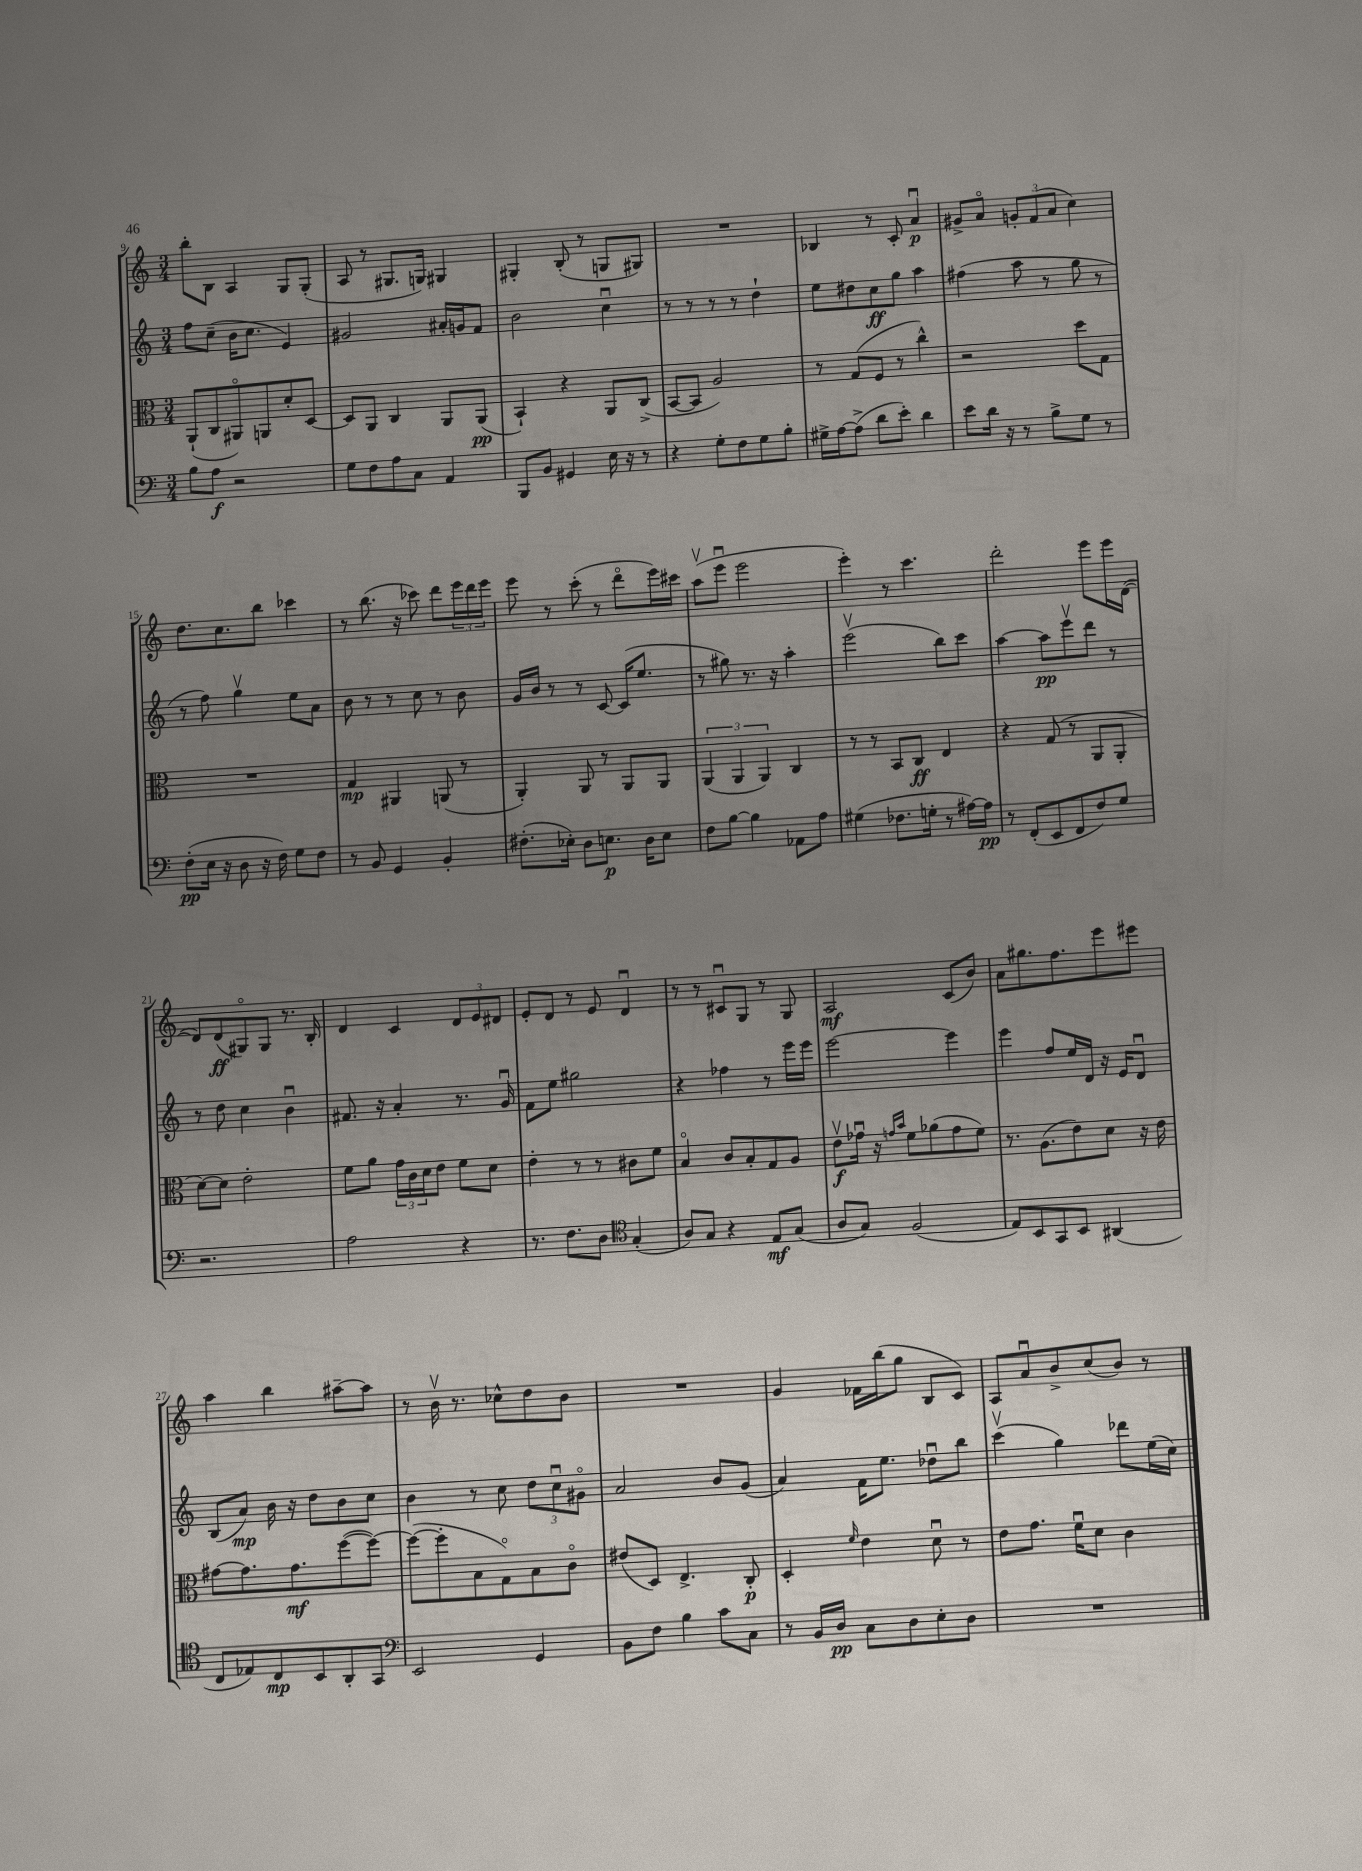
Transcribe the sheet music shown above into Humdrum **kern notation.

**kern	**kern	**kern	**kern
*staff4	*staff3	*staff2	*staff1
*clefF4	*clefC3	*clefG2	*clefG2
*k[]	*k[]	*k[]	*k[]
*M3/4	*M3/4	*M3/4	*M3/4
8B	(8AA`	8ff	8bb'
8A	8C	(8cc~	8B
2r	8AA#o)	16b	4A
.	.	8.cc	.
.	8AA	.	.
.	8d'	4e)	8G
.	[8D	.	(8G'
=	=	=	=
8G	8D]	2g#	8A
8F	8AA	.	8r
8A	4C	.	8.G#
8C	.	.	.
.	.	.	16G)
4AA	8AA	16a#'	4G#
.	.	16g	.
.	(8AA	8f	.
=	=	=	=
8BBB	4BB`)	2b	4G#'
8BB	.	.	.
4GG#	4r	.	(8B'
.	.	.	8r
16E	8AA	4ccu	8G
16r	.	.	.
8r	(8C^	.	8G#)
=	=	=	=
4r	[8BB	8r	2.r
.	8BB]	8r	.
8G'	2A)	8r	.
8F	.	8r	.
8G	.	4dd`	.
8B'	.	.	.
=	=	=	=
16G#^	8r	8ee	4B-
[16A	.	.	.
(8A^]	(8G	8dd#	.
8d	8F	8cc	8r
8e')	8r	8gg	8c'
4d	4cc^^)	4aa	4au
=	=	=	=
8e	2r	(4ff#	8g#^
16d	.	.	8ao
16r	.	.	.
8r	.	8aa	12g'
.	.	.	(12f
8B^	.	8r	.
.	.	.	12a
8G	8dd	8gg	4cc)
8r	8G	8r	.
=	=	=	=
(8F'	2.r	8r	8.dd
16E	.	8ff)	.
16r	.	.	8.cc
8D	.	4ggv	.
16r	.	.	8bb
16F)	.	.	.
8G	.	8ee	4ccc-
8F	.	8a	.
=	=	=	=
8r	4G	8b	8r
8BB	.	8r	(8.bb
4GG	4AA#	8r	.
.	.	.	16r
.	.	8cc	8ccc-)
4BB'	(8AA	8r	8ddd
.	8r	8b	24eee
.	.	.	24ddd
.	.	.	24eee
=	=	=	=
(8.F#'	4AA')	16g	8eee
.	.	16b	.
.	.	8r	8r
16E-')	.	.	.
8D	8AA	8r	(8ccc'
8.E	8r	[8c	8r
.	8AA	(16c]	8dddo
16D	.	8.ee	.
8E	8AA	.	16eee)
.	.	.	16ccc#
=	=	=	=
8F	(6AA	8r	(8aav
[8B	.	8gg#)	8eeeu
.	6AA	.	.
4B]	.	8.r	2eee
.	6AA)	.	.
.	.	16r	.
8AA-	4C	4aa'	.
8A	.	.	.
=	=	=	=
(4G#	8r	(2eeev	4eee')
.	8r	.	.
8.F-	8BB	.	8r
.	8C	.	4.ccc
16G'	.	.	.
8r	4E	8bb)	.
[16A#)	.	8ccc	.
16A#]	.	.	.
=	=	=	=
8r	4r	[4aa	2ddd'
(8FF'	.	.	.
8EE	(8G	8aa]	.
8FF	8r	8eeev	.
8F)	8AA	8ddd	8eee
8G	8AA'	8r	16eee
.	.	.	([16d
=	=	=	=
2.r	[8d)	8r	8d])
.	8d]	8dd	(8d
.	2e'	4cc	8G#o)
.	.	.	8G#
.	.	4bu	8.r
.	.	.	16B'
=	=	=	=
2A	8f	8.f#	4d
.	8a	.	.
.	.	16r	.
.	24g	4a'	4c
.	24c	.	.
.	24d	.	.
.	8e	.	.
4r	8f	8.r	12d
.	.	.	12e
.	8d	.	.
.	.	.	12d#
.	.	16gu	.
=	=	=	=
8.r	4e'	8f	8e'
.	.	8ee	8d
8.F	.	.	.
.	8r	2gg#	8r
8D	8r	.	8e
*clefC4	*	*	*
(4G'	8c#	.	4du
.	8f	.	.
=	=	=	=
8A)	4Bo	4r	8r
8G	.	.	8r
4r	8c	4ff-	8c#u
.	8B'	.	8G
8E	8G	8r	8r
(8G	8A	16eee	8G
.	.	16eee	.
=	=	=	=
8A	8ev	[2eee	2A
8G)	16g-u	.	.
.	16r	.	.
.	16qqg	.	.
.	16qqb	.	.
(2F	8f	.	.
.	(8a-	.	.
.	8g	4eee]	(8c
.	8f)	.	8b)
=	=	=	=
8E)	8.r	4eee	8a
8BB	.	.	8.gg#
.	(8.A	.	.
8GG	.	8ff	.
.	.	.	8.ff
8BB	8e)	16ee	.
.	.	16d	.
(4AA#	8d	16r	8eee
.	.	16e	.
.	16r	8du	8eee#
.	16e	.	.
=	=	=	=
8C	[8g#	(8B	4aa
8E-)	8.g#]	8a)	.
8C	.	16b	4bb
.	8.g#	16r	.
8BB	.	8dd	.
8AA'	([8ff	8b	[8aa#~
8GG	8ff_)	8cc	8aa#]
=	=	=	=
*clefF4	*	*	*
2EE	(8ff_	4b	8r
.	8ff']	.	16bv
.	.	.	8.r
.	8B	8r	.
.	8Go)	8cc	8cc-^^
4GG	8B	12dd	8dd
.	.	12ccu	.
.	8co	.	8b
.	.	12g#o	.
=	=	=	=
8BB	(8e#	2a	2.r
8F	8D)	.	.
4B	4.E^	.	.
8c	.	8b	.
8C	8C'	(8g	.
=	=	=	=
8r	4D'	4a)	4g
16BB	.	.	.
16D	.	.	.
.	16qqf	.	.
8C	4e	16f	16f-
.	.	8.ee	(16bb
8D	.	.	8gg
8E'	8du	8dd-u	8B
8D	8r	8bb	8c)
=	=	=	=
2.r	8e	(4cccv	8A
.	8.g	.	8au
.	.	4gg)	8b^
.	16fu	.	.
.	8d	.	(8cc
.	4c	8ddd-	8b)
.	.	(16ee	8r
.	.	16cc)	.
==	==	==	==
*-	*-	*-	*-
